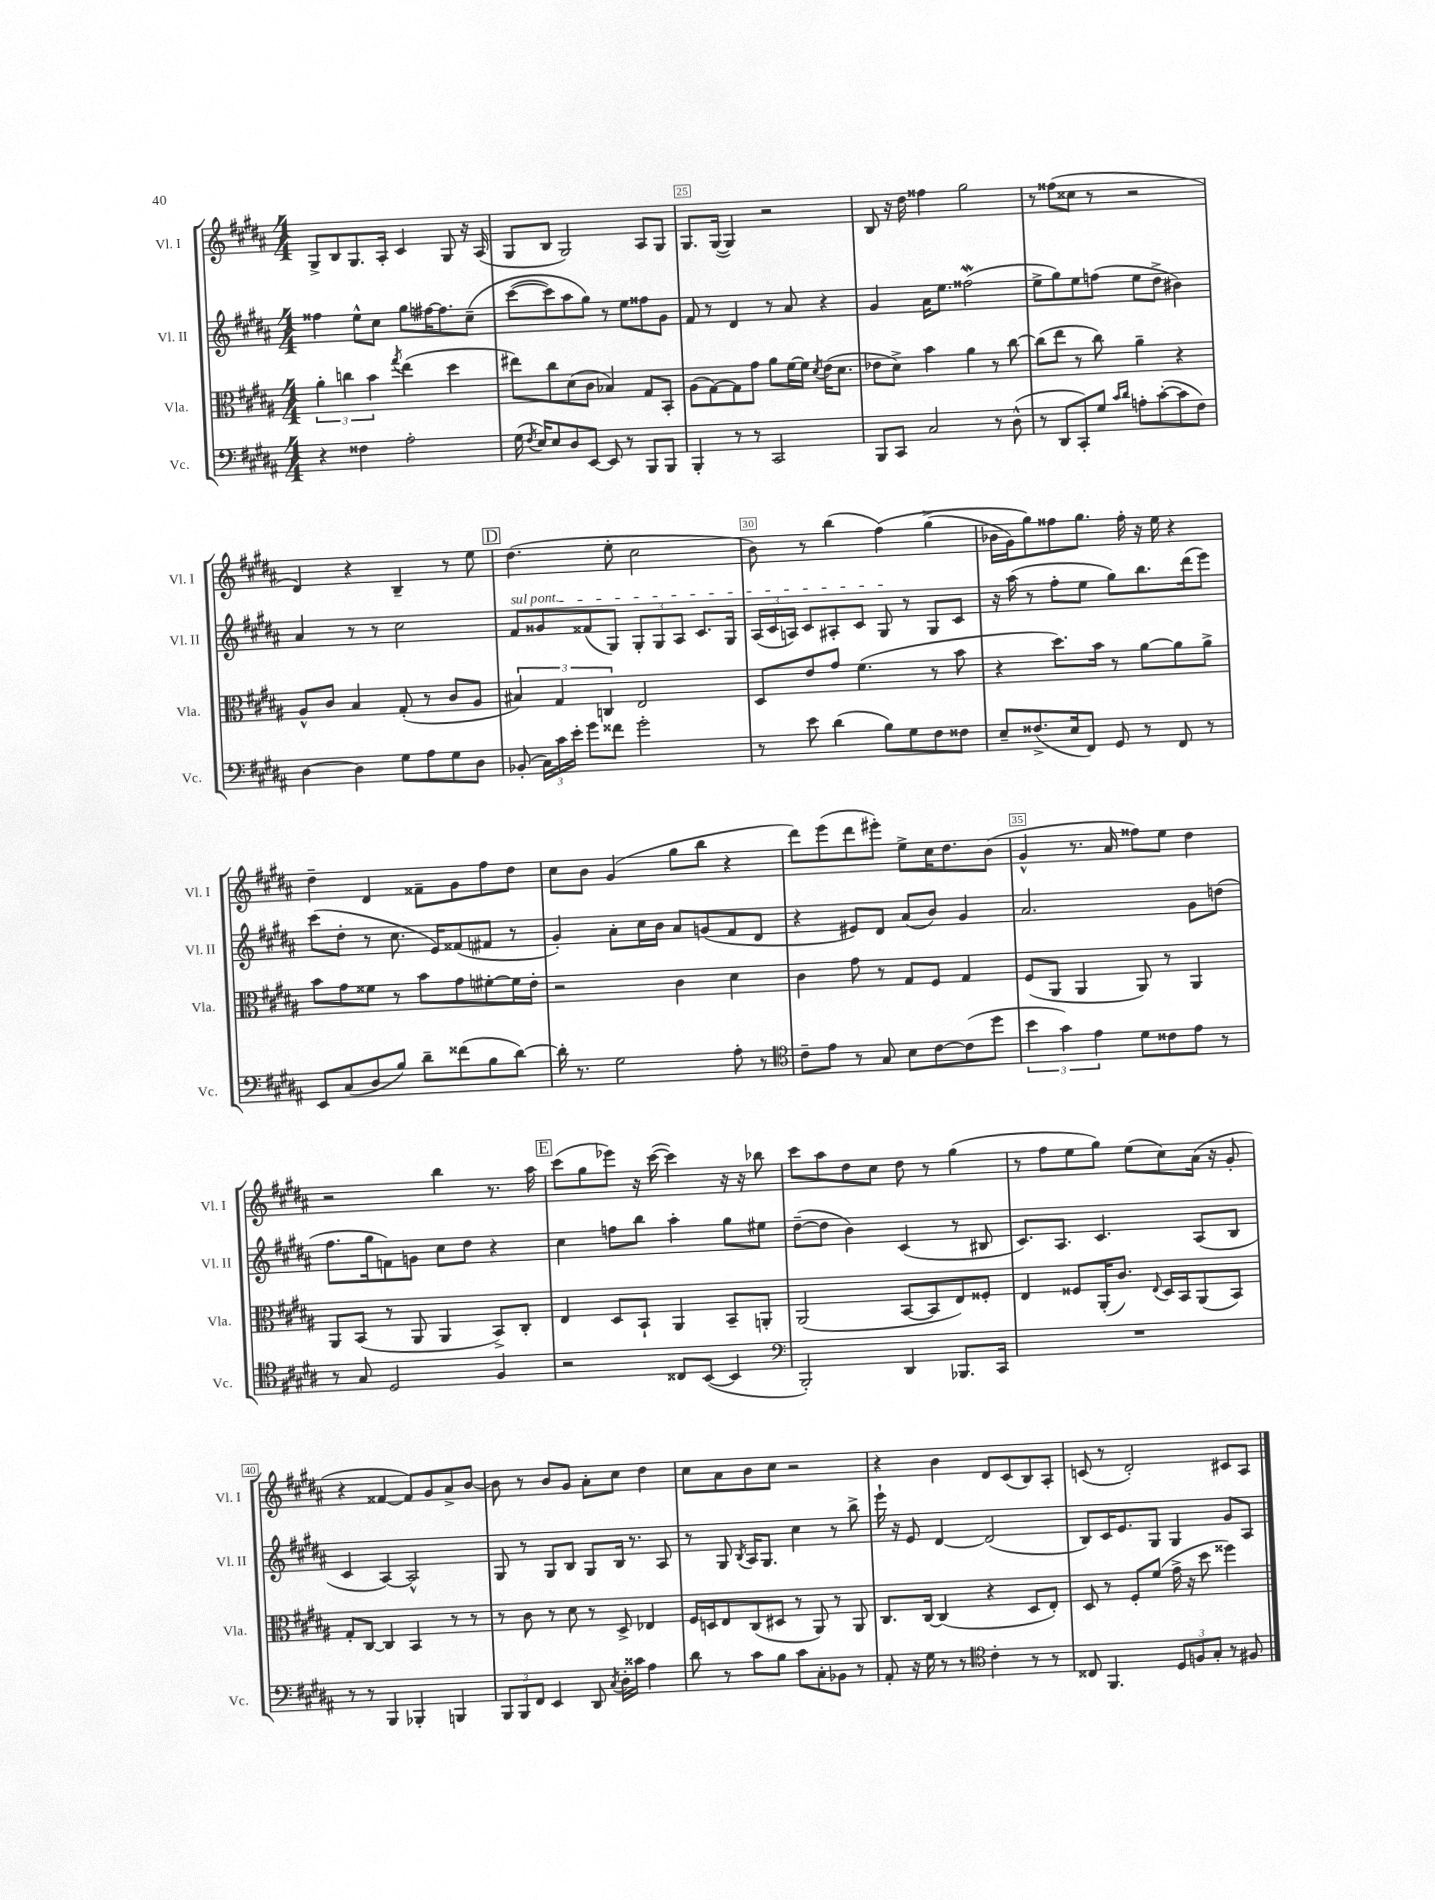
<<
\new StaffGroup <<
\new Staff = "s0" \with { instrumentName = "Vl. I" shortInstrumentName = "Vl. I" } {
    \clef treble \key b \major \numericTimeSignature \time 4/4
    \autoBeamOff gis8[-> b8 gis8. ais16]-. cis'4 gis8 r16 ais16( |
    gis8[ b8] gis2) ais8[ gis8] |
    gis8.[ gis16]~( gis4) r2 |
    b8 r16 dis''16 fisis''4 gis''2 |
    r8 fisis''8[( cisis''8] r8 r2 |
    dis'4) r4 b4-- r8 e''8 |
    \mark \markup { \box "D" } dis''4.( e''8-. cis''2 |
    b'8) r8 b''4( fis''4)\( gis''4->( |
    bes'16[ gis'16) gis''8\) fisis''8 gis''8.] fisis''16-. r16 e''16 r4 |
    dis''4-- dis'4 fisis'8[-- gis'8 fis''8 dis''8] |
    cis''8[ b'8] gis'4( gis''8[ b''8] r4 |
    dis'''8[) e'''8( dis'''8 eis'''8]-.) e''8[-> cis''16 dis''8. b'8]( |
    gis'4-^ r8. ais'16 fisis''8[) e''8] dis''4 |
    r2 b''4 r8. ais''16 |
    \mark \markup { \box "E" } cis'''8[( gis''8 ees'''8]) r16 cis'''16~( cis'''4) r16 r16 bes''8 |
    cis'''8[ ais''8 dis''8 cis''8] dis''8 r8 gis''4( |
    r8 fis''8[ e''8 gis''8]) e''8[( cis''8) ais'16]( r16 gis'8-. |
    r4 fisis'4~ fisis'8[) gis'8 ais'8-> b'8]~ |
    b'8 r8 b'8[ gis'8] ais'8[-. cis''8] dis''4 |
    cis''8[ ais'8 b'8 cis''8] r2 |
    r4 b'4 dis'8[ cis'8( b8) ais8]-. |
    c'8( r8 dis'2-.) cis'8[ ais8] \bar "|." |
}
\new Staff = "s1" \with { instrumentName = "Vl. II" shortInstrumentName = "Vl. II" } {
    \clef treble \key b \major \numericTimeSignature \time 4/4
    \autoBeamOff fisis''4 e''8[-^ cis''8] gis''8[ fis''16~ fis''8. cis''8]--\( |
    cis'''8[~( cis'''8) ais''8 gis''8]\) r8 e''8[ fisis''8 gis'8] |
    fis'8 r8 dis'4 r8 ais'8 r4 |
    gis'4 ais'16[ e''8.] fisis''2\mordent( |
    e''8[-> gis''8) e''8 f''8]( e''8[ dis''8]-> bis'4) |
    ais'4 r8 r8 cis''2 |
    \mark \markup { \box "D" } \once \override TextSpanner.bound-details.left.text = \markup { \italic "sul pont." } fis'8[\startTextSpan gisis'8 fisis'8( gis8]) \tuplet 3/2 { gis8[-. gis8 ais8] } cis'8.[ gis16] |
    \tuplet 3/2 { ais16[( cis'16 a16]) } cis'8[ ais8-. cis'8] gis8\stopTextSpan r8 gis8[ cis'8] |
    r16 ais''16( r8 fis''8[-. e''8] gis''8[) b''8. dis'''16( e'''8]) |
    cis'''8[( dis''8]-. r8 cis''8. e'16[) fisis'8( fis'8] r8 |
    gis'4-.) ais'8[-. cis''16 b'16] ais'8[ g'8( fis'8 dis'8] |
    r4 eis'8[) dis'8] ais'8[( b'8]) gis'4 |
    ais'2. gis'8[ d''8]( |
    fis''8.[ gis''16 f'8) g'8] cis''8[ dis''8] r4 |
    \mark \markup { \box "E" } cis''4 f''8[ b''8] ais''4-. gis''8[ eis''8] |
    dis''8[~--( dis''8] b'4) cis'4( r8 bis8 |
    cis'8.[) ais8.] cis'4. ais8[( b8] |
    cis'4 ais4~) ais2-^ |
    gis8 r8 gis8[ b8] gis8[ b16] r8. ais8 |
    r8 gis8 \acciaccatura { b8 } ais16[ gis8.] cis''4 r8 b''8-> |
    e'''16-! r16 e'8 dis'4~ dis'2( |
    b8[) cis'16 e'8. gis8] gis4 gis'8[ ais8] \bar "|." |
}
\new Staff = "s2" \with { instrumentName = "Vla." shortInstrumentName = "Vla." } {
    \clef alto \key b \major \numericTimeSignature \time 4/4
    \autoBeamOff \tuplet 3/2 { ais'4-. c''4 b'4 } \acciaccatura { gis''8 } e''4( dis''4 |
    eis''8[) cis''8 dis'8( cis'8] bes4) gis8[ b,8]-. |
    ais8[( gis8~) gis8 gis'8] ais'8[ fis'16~ fis'16] \acciaccatura { dis'8 } e'16[( dis'8.] |
    ees'8[ dis'8]->) b'4 ais'4 r8 cis''8~ |
    cis''8[( e''8] r8 cis''8) ais'4-- r4 |
    ais8[-^ cis'8] b4 gis8-.( r8 cis'8[ ais8] |
    \mark \markup { \box "D" } \tuplet 3/2 { bis4) gis4 c4 } e2 |
    dis8[ e'8 gis'8] fis'4.( r8 b'8 |
    r4 dis''8.[) b'16] r8 ais'8[~ ais'8 ais'8]-> |
    b'8[ gis'8 fisis'8] r8 b'8[ gis'8 fis'8~-. fis'16 e'16]-. |
    r2 cis'4 dis'4 |
    cis'4 gis'8 r8 gis8[ fis8] gis4 |
    fis8[( ais,8] ais,4 ais,8) r8 ais,4 |
    ais,8[ b,8]( r8 ais,8 ais,4 b,8[->) cis8]-. |
    \mark \markup { \box "E" } e4 dis8[ b,8]-! ais,4 b,8[-- a,8]-. |
    ais,2( b,8[~ b,8 e8) fisis8]-. |
    e4 fisis8[ ais,16-.( cis'8.]) \appoggiatura { e8 } dis16[ b,16 ais,8( b,8]) |
    gis8[-. cis8]~ cis4 b,4 r8 r8 |
    r8 cis'8 r8 dis'8 r8 dis8-> ees4 |
    fis16[ d16 e8 cis8( dis8] r8 ais,8) r8 ais,8 |
    cis8.[ cis16]~ cis4( r4 dis8[ e8]-.) |
    dis8 r8 fis8[-. fis'8]( gis'16-> r16 dis''8 fisis''4) \bar "|." |
}
\new Staff = "s3" \with { instrumentName = "Vc." shortInstrumentName = "Vc." } {
    \clef bass \key b \major \numericTimeSignature \time 4/4
    \autoBeamOff r4 fisis4 ais2-. |
    gis16( \acciaccatura { fis8 } e16[) e8 dis8 e,8]~ e,8 r8 b,,8[ b,,8] |
    b,,4-. r8 r8 cis,2 |
    b,,8[ cis,8] cis2 r8 dis8-^( |
    r8 dis,8[ cis,8-.) gis8] \grace { cis'16[ dis'16] } a8[-. cis'8~-.( cis'8 fis8]) |
    dis4~ dis4 gis8[ ais8 gis8 dis8] |
    \mark \markup { \box "D" } bes,8-.( \tuplet 3/2 { cis16[) cis'16 e'16]-. } gis'8[ fisis'8] gis'2-. |
    r8 e'8 dis'4( b8[) gis8 fis8 fisis8] |
    e8[-- fisis8.->( e16 fis,8]) gis,8 r8 fis,8 r8 |
    e,8[ cis8( dis8 b8]) dis'8[-- fisis'8( b8 dis'8]~) |
    dis'16-. r8. gis2 ais8-. r8 |
    \clef tenor cis'8[-- e'8] r8 gis8 b8[ cis'8~ cis'8( dis''8] |
    \tuplet 3/2 { b'4 gis'4) e'4 } dis'8[ cisis'8 e'8] r8 |
    r8 gis8 dis2 fis4 |
    \mark \markup { \box "E" } r2 cisis8[ b,8]~( b,4 |
    \clef bass b,,2-.) dis,4 bes,,8.[ cis,16] |
    R1 |
    r8 r8 b,,4 bes,,4-. b,,4 |
    \tuplet 3/2 { b,,8[ b,,8 fis,8] } e,4 dis,8 \acciaccatura { cis8 } dis16[-. cisis'16] ais4 |
    dis'8 r8 cis'8[ b8] cis'8[ cis8-. bes,8] r8 |
    ais,8-. r16 gis16 r8 r8 \clef tenor cis'4-. r8 r8 |
    cisis8 fis,4. \tuplet 3/2 { dis8[ f8 gis8]-. } r8 fis8 \bar "|." |
}
>>
>>
\layout { \context { \Score currentBarNumber = #23 \override BarNumber.break-visibility = ##(#f #t #t) barNumberVisibility = #(every-nth-bar-number-visible 5) \override BarNumber.stencil = #(make-stencil-boxer 0.1 0.3 ly:text-interface::print) } }
